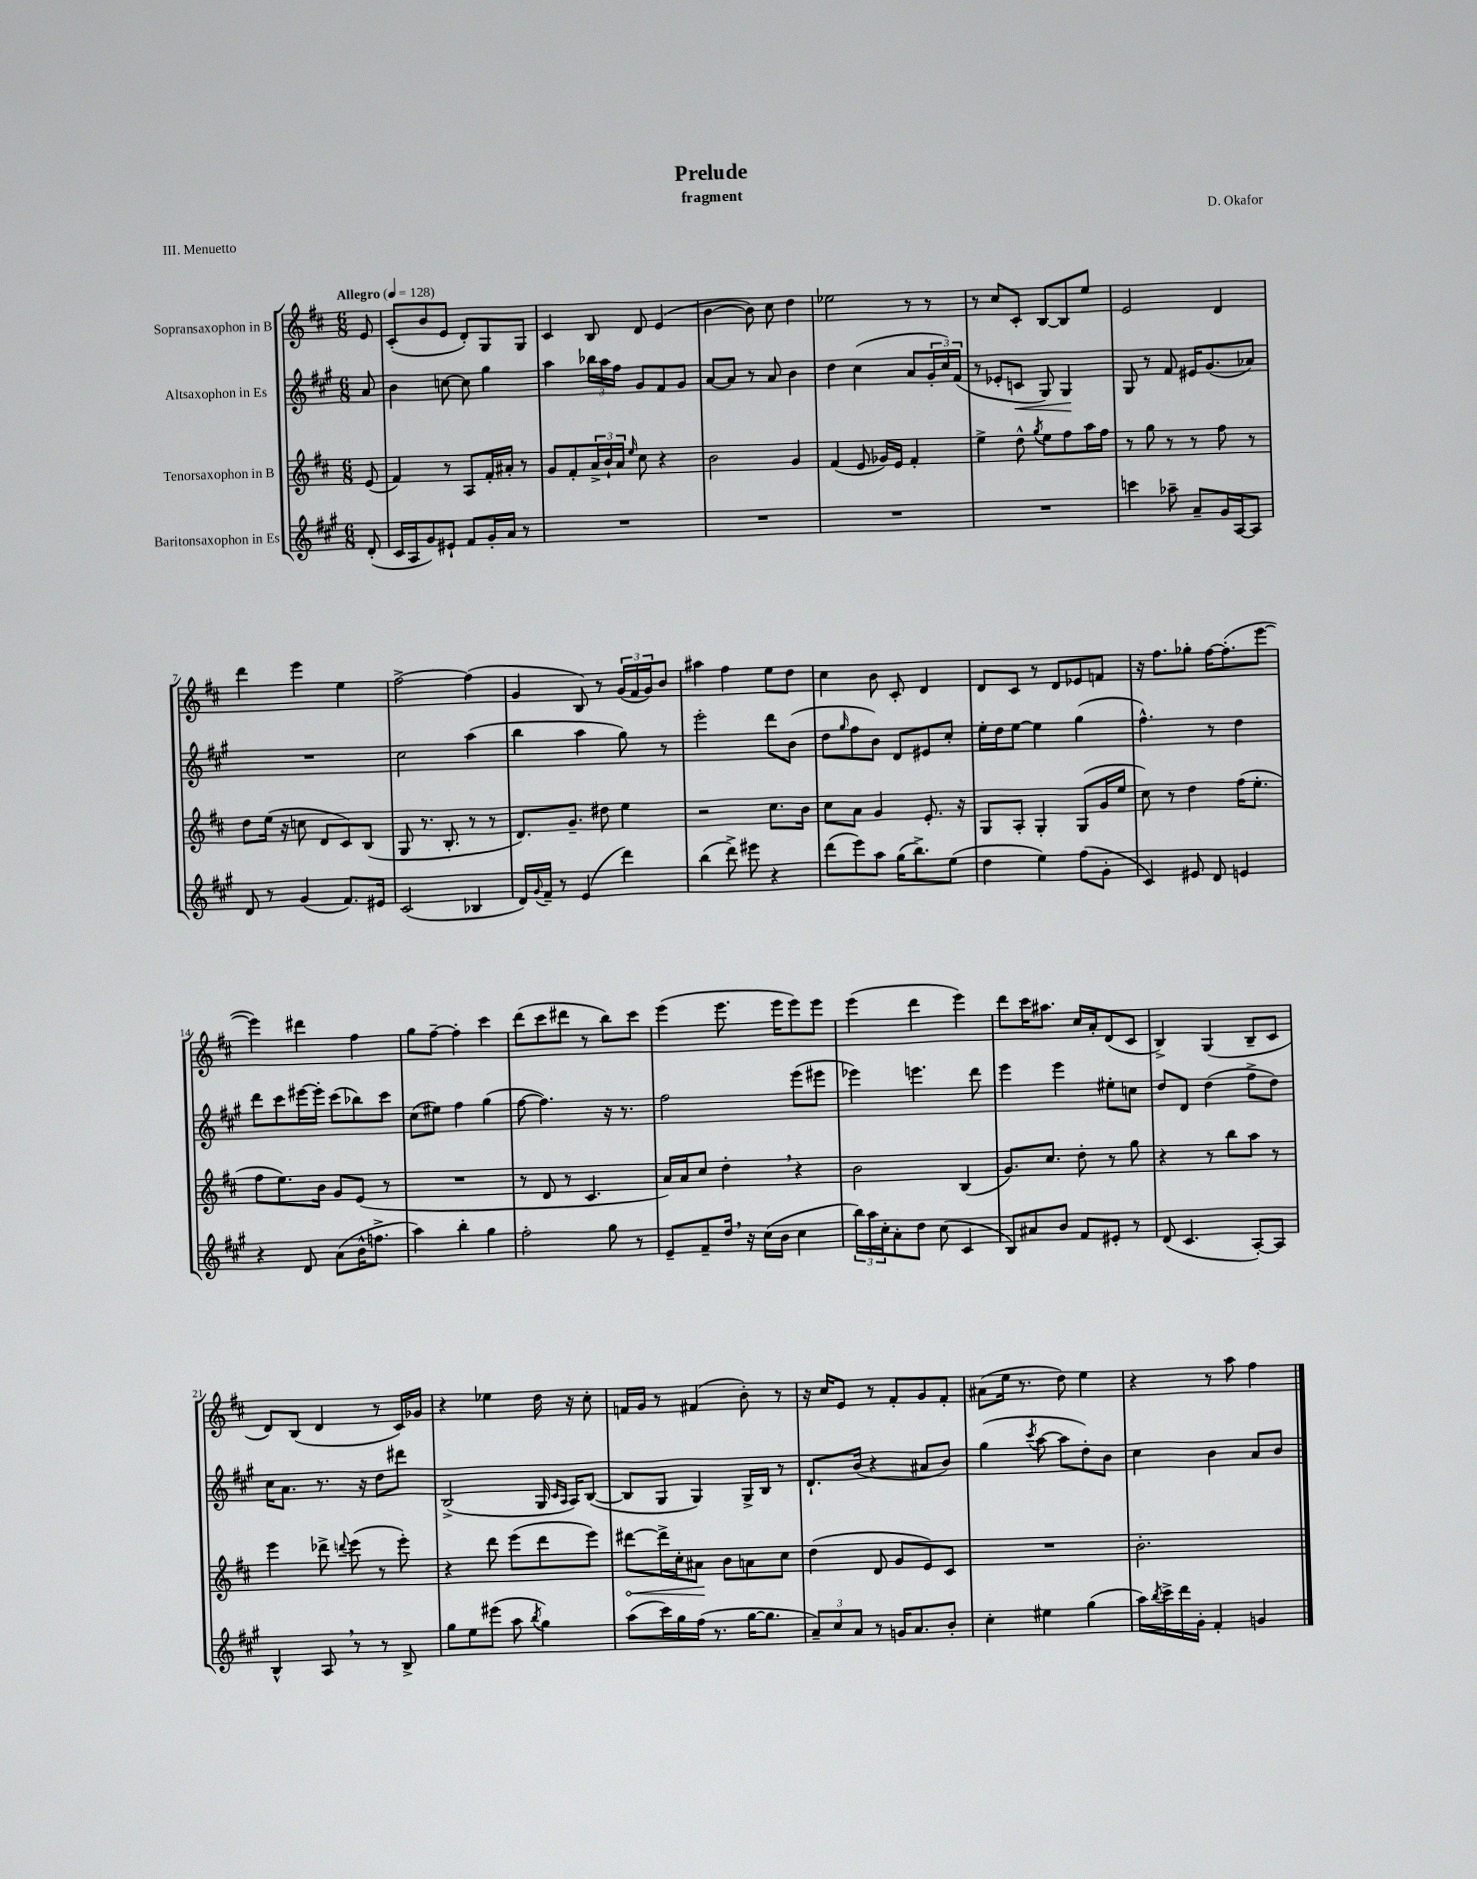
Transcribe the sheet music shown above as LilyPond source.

\header { title = "Prelude" composer = "D. Okafor" subtitle = "fragment" piece = "III. Menuetto" }
<<
\new StaffGroup <<
\new Staff = "s0" \with { instrumentName = "Sopransaxophon in B" } {
    \clef treble \key d \major \numericTimeSignature \time 6/8 \partial 8 \tempo "Allegro" 4 = 128
    e'8 |
    cis'8-.( b'8 e'8 d'8-.) g8 g8 |
    cis'4 b8 d'8 e'4( |
    b'4~ b'8) cis''8 d''4 |
    ees''2 r8 r8 |
    r8 cis''8 cis'8-. b8~ b8 e''8 |
    e'2 d'4 |
    d'''4 e'''4 e''4 |
    fis''2~-> fis''4( |
    g'4 b8) r8 \tuplet 3/2 { g'16( fis'16 g'16) } b'8 |
    ais''4 fis''4 e''8 d''8 |
    cis''4 b'8 cis'8-. d'4 |
    d'8 cis'8 r8 d'8 ees'8 f'8 |
    r16 fis''8. ges''8-. fis''16~ fis''8.-.( e'''8~ |
    e'''4) dis'''4 fis''4 |
    g''8 fis''8~-- fis''4-. cis'''4 |
    d'''8( cis'''8 dis'''8 r8 b''8) cis'''8 |
    e'''4( e'''8. e'''16 e'''8) e'''8 |
    e'''4( d'''4 e'''4) |
    d'''8 cis'''16 ais''8. cis''16 a'16-. d'8( cis'8 |
    b4->) g4( b8-- cis'8 |
    d'8) b8( d'4 r8 cis'16) ges'16 |
    r4 ees''4 d''16 r16 cis''8-. |
    f'16 g'16 r8 fis'4( b'8-.) r8 |
    r16 cis''16 e'8 r8 fis'8-. g'8 fis'8-. |
    ais'8( e''16 r8. d''8) e''4 |
    r4 r8 a''8 fis''4 \bar "|." |
}
\new Staff = "s1" \with { instrumentName = "Altsaxophon in Es" } {
    \clef treble \key a \major \numericTimeSignature \time 6/8 \partial 8
    a'8 |
    b'4 c''8~ c''8 gis''4 |
    a''4 \tuplet 3/2 { bes''16 a''16 fis''16 } gis'8 fis'8 gis'8 |
    a'8~ a'8 r8 a'8 b'4 |
    d''4 cis''4( a'8 \tuplet 3/2 { gis'16-. cis''16) fis'16( } |
    r8 ees'8-. c'8\< gis8) gis4\! |
    gis8 r8 fis'8 eis'16 gis'8.( aes'8) |
    R2. |
    cis''2 a''4( |
    b''4 a''4 gis''8) r8 |
    e'''2-. d'''8 b'8( |
    d''8 \grace { gis''16 } fis''8 b'8) d'8 eis'8 cis''8-. |
    e''16-. d''16 e''8~ e''4 gis''4( |
    fis''4.-^) r8 d''4 |
    d'''8 cis'''8 eis'''16~ eis'''16-. cis'''8( bes''8) cis'''8 |
    cis''8( eis''8) fis''4 gis''4( |
    fis''8~ fis''4.) r16 r8. |
    fis''2 e'''8( eis'''8 |
    ees'''4) e'''4. d'''8 |
    e'''4 e'''4 eis''8-. c''8 |
    d''8 d'8 d''4( fis''8-> d''8) |
    cis''16 a'8. r8. r16 d''8 dis'''8 |
    b2->( gis16 \grace { cis'16 a16 } a16) b8~( |
    b8 gis8 gis4) gis16-> b16 r8 |
    d'8.-! b'16( r4 ais'8 b'8) |
    gis''4( \acciaccatura { cis'''8 } a''8~ a''8 d''8-.) b'8 |
    cis''4 b'4 a'8 b'8 \bar "|." |
}
\new Staff = "s2" \with { instrumentName = "Tenorsaxophon in B" } {
    \clef treble \key d \major \numericTimeSignature \time 6/8 \partial 8
    e'8( |
    fis'4) r8 a8 fis'16-. ais'16-. r8 |
    g'8 fis'8-. \tuplet 3/2 { a'16-> b'16-! a'16 } \grace { e''16 } cis''8 r4 |
    b'2 g'4 |
    fis'4( e'8 ges'16) e'16 fis'4-. |
    e''4-> d''8-^ \acciaccatura { g''8 } e''8 fis''8 a''16 fis''16 |
    r8 g''8 r8 r8 fis''8 r8 |
    d''8 e''16( r16 c''8 d'8 cis'8) b8( |
    g8 r8. b8.-. r8 r8 |
    d'8.) g'8.-- dis''8 e''4 |
    r2 cis''8. b'16 |
    cis''8 a'8 g'4 e'8.-. r16 |
    g8 a8-. g4-. g8( g'16 e''16 |
    cis''8) r8 d''4 fis''16( e''8.-. |
    fis''8 e''8.) b'16 g'8 e'8( r8 |
    R2. |
    r8 d'8 r8 cis'4. |
    a'16) a'16 cis''8 d''4-. \breathe r4 |
    b'2 b4( |
    g'8.) cis''8. d''8-. r8 g''8 |
    r4 r8 b''8 a''8 r8 |
    e'''4 des'''8-> \appoggiatura { d'''8 } e'''8( r8 e'''8-.) |
    r4 d'''8 e'''8( d'''8 e'''8) |
    \once \override Hairpin.circled-tip = ##t dis'''8~\< dis'''16-> cis''16-. ais'8\! b'8 a'8 cis''8 |
    d''4( d'8 g'8 e'8) cis'8 |
    R2. |
    b'2.-. \bar "|." |
}
\new Staff = "s3" \with { instrumentName = "Baritonsaxophon in Es" } {
    \clef treble \key a \major \numericTimeSignature \time 6/8 \partial 8
    d'8-.( |
    cis'16 a16 gis'8) eis'8-! fis'8 gis'16-. a'16 r8 |
    R2. |
    R2. |
    R2. |
    R2. |
    c'''4 aes''8-- a'8-- gis'16 a16~ a8 |
    d'8 r8 gis'4( fis'8.) eis'16 |
    cis'2( bes4 |
    d'16) \appoggiatura { gis'8 } fis'16-- r8 e'4( d'''4) |
    b''4( d'''8->) eis'''8 r4 |
    d'''8( e'''8) a''8 gis''16( b''8.->) e''8( |
    d''4 e''4) fis''8( gis'8-. |
    cis'4) eis'8 d'8 e'4 |
    r4 d'8 a'8( b'16-^ f''8.-> |
    a''4) b''4-. gis''4 |
    fis''2-. gis''8 r8 |
    e'8-- fis'8-- d''16 \breathe r16 cis''16( b'16 cis''4 |
    \tuplet 3/2 { b''16) a''16 cis''16-. } a'8-. d''8 cis''8( cis'4 |
    b8) ais'8 b'8 fis'8 eis'8-. r8 |
    d'8( cis'4. a8~-.) a8 |
    b4-^ a8 \breathe r8 r8 b8-> |
    gis''8 e''8 eis'''8( a''8 \acciaccatura { b''8 } gis''4) |
    a''8( cis'''16) gis''16 fis''16( r8. gis''16~ gis''8. |
    \tuplet 3/2 { a'8--) cis''8 a'8 } r8 g'16 a'8. b'8-. |
    cis''4-. eis''4 gis''4( |
    a''16) \acciaccatura { b''8 } cis'''16-> d'''16 gis'16-. fis'4-. g'4 \bar "|." |
}
>>
>>
